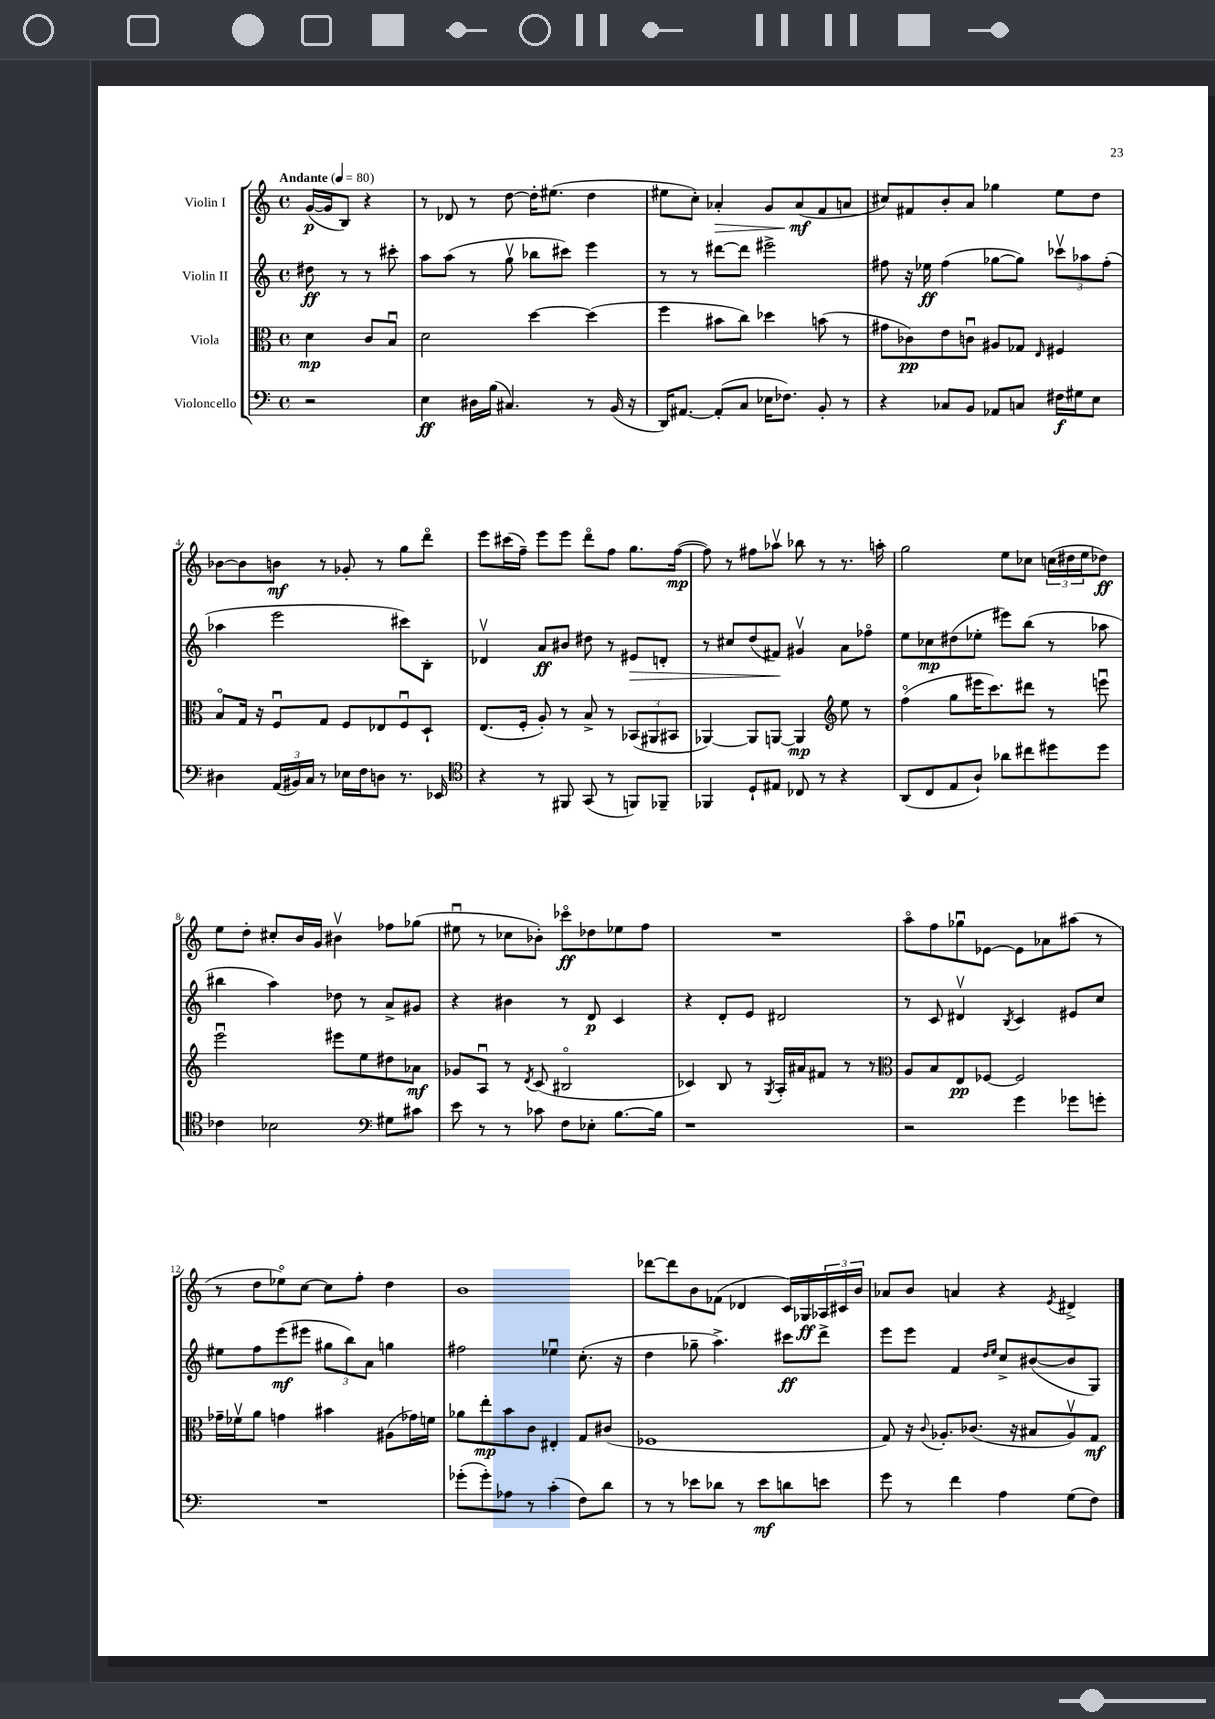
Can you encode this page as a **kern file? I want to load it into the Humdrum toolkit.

**kern	**dynam	**kern	**dynam	**kern	**dynam	**kern	**dynam
*part4	*part4	*part3	*part3	*part2	*part2	*part1	*part1
*staff4	*staff4	*staff3	*staff3	*staff2	*staff2	*staff1	*staff1
*I"Violoncello	*	*I"Viola	*	*I"Violin II	*	*I"Violin I	*
*clefF4	*	*clefC3	*	*clefG2	*	*clefG2	*
*k[]	*	*k[]	*	*k[]	*	*k[]	*
*M4/4	*	*M4/4	*	*M4/4	*	*M4/4	*
*met(c)	*	*met(c)	*	*met(c)	*	*met(c)	*
*MM80	*	*MM80	*	*MM80	*	*MM80	*
=	=	=	=	=	=	=	=
!	!	!	!	!	!	!LO:TX:a:B:t=Andante	!
2r	.	4d\	mp	8dd#X\	ff	([16g/LL	p
.	.	.	.	.	.	16g/J]	.
.	.	.	.	8r	.	8B/J)	.
.	.	8c/L	.	8r	.	4r	.
.	.	8Bu/J	.	8ccc#X'\	.	.	.
=1	=1	=1	=1	=1	=1	=1	=1
4E\	ff	2d\	.	8aa\L	.	8r	.
.	.	.	.	(8aa\J	.	8d-X/	.
16D#X\LL	.	.	.	8r	.	8r	.
(16B\JJ	.	.	.	.	.	.	.
4.C#X/)	.	.	.	8ggv\	.	[8dd\	.
.	.	[4dd\	.	8bb-X\L	.	16dd'\KL]	.
.	.	.	.	.	.	(8.ee#X\J	.
.	.	.	.	8ccc#X\J)	.	.	.
8r	.	(4dd\]	.	4eee\	.	4dd\	.
(16BB/	.	.	.	.	.	.	.
16r	.	.	.	.	.	.	.
=2	=2	=2	=2	=2	=2	=2	=2
16DD/KL)	.	4ff\	.	8r	.	8ee#X\L	.
[8.AA#X/J	.	.	.	.	.	.	.
.	.	.	.	8r	.	8cc'\J)	.
!	!	!	!	!	!	!	!LO:HP:b
(8AA#'/L]	.	8b#X\L	.	[8ddd#X\L	.	4a-X'/	>
8C/J	.	8cc\J)	.	8ddd#\J]	.	.	.
16E-X\KL	.	4dd-X\	.	2eee#X^\	.	8g/L	.
8.F-X\J)	.	.	.	.	.	.	.
.	.	.	.	.	.	(8a-/	mf
8BB'/	.	(8bn\	.	.	.	8f/	]
8r	.	8r	.	.	.	8an/J	.
=3	=3	=3	=3	=3	=3	=3	=3
4r	.	8g#X\L	.	8ff#X\	.	8cc#X/L)	.
.	.	8c-X\)	pp	16r	.	8f#X/	.
.	.	.	.	16ee-X\	ff	.	.
8C-X/L	.	8e\	.	(4ff#\	.	8b'/	.
8BB/J	.	8cnu\J	.	.	.	8a/J	.
8AA-X/L	.	8A#X/L	.	[8gg-X\L	.	4gg-X\	.
8Cn/J	.	8G-X/J	.	8gg-\J])	.	.	.
.	.	16qqE/	.	.	.	.	.
16F#X\LL	f	4F#X/	.	12ccc-Xv\L	.	8ee\L	.
16G#X\J	.	.	.	.	.	.	.
.	.	.	.	12aa-X\	.	.	.
8E\J	.	.	.	.	.	8dd\J	.
.	.	.	.	(12ff#'\J	.	.	.
!!LO:LB:g=z
=4	=4	=4	=4	=4	=4	=4	=4
4D#X\	.	8B/L	.	4aa-X\	.	[8b-X\L	.
.	.	16G/Jk	.	.	.	8b-\]	.
.	.	16r	.	.	.	.	.
(24AA/LL	.	8Fu/L	.	2eee\	.	8bn\J	mf
24BB#X/)	.	.	.	.	.	.	.
24C/JJ	.	.	.	.	.	.	.
8r	.	8G/J	.	.	.	8r	.
16E-X\LL	.	8F/L	.	.	.	8g-X'/	.
16F\J	.	.	.	.	.	.	.
8Dn\J	.	8E-X/	.	.	.	8r	.
8.r	.	8Fu/	.	8ccc#X\L)	.	8gg\L	.
.	.	8D`/J	.	8B'\J	.	8ddd\J	.
16EE-X/	.	.	.	.	.	.	.
=5	=5	=5	=5	=5	=5	=5	=5
*clefC4	*	*	*	*	*	*	*
4r	.	(8.E/L	.	4d-Xv/	.	8eee\L	.
.	.	.	.	.	.	(16ccc#X\L	.
.	.	16F'/Jk	.	.	.	16ff~\JJ)	.
8r	.	8A'/)	.	8a/L	ff	8eee\L	.
8FF#X/	.	8r	.	8b#X/J	.	8eee\J	.
(8GG/	.	8B^/	.	8dd#X\	.	8ddd\L	.
8r	.	8r	.	8r	.	8ff\J	.
!	!	!	!	!	!LO:HP:b	!	!
8FFn/L)	.	(12BB-X/L	.	8e#X/L	>	8.gg\L	.
.	.	12AA#X/	.	.	.	.	.
8FF-X~/J	.	.	.	8dn'/J	.	.	.
.	.	12BB#X/J	.	.	.	.	.
.	.	.	.	.	.	([16ff\Jk	mp
=6	=6	=6	=6	=6	=6	=6	=6
4FF-X/	.	[4AA-X/)	.	8r	.	8ff\])	.
.	.	.	.	8cc#X/L	.	8r	.
8D`/L	.	8AA-/L]	.	(8dd/	.	8ff#X\L	.
8E#X/J	.	[8AAn/J	.	8f#X/J)	.	8aa-Xv\J	.
8C-X/	.	4AA/]	mp	4g#Xv/	]	8bb-X\	.
8r	.	.	.	.	.	8r	.
*	*	*clefG2	*	*	*	*	*
4r	.	8ee\	.	8a\L	.	8.r	.
.	.	8r	.	8ff-X\J	.	.	.
.	.	.	.	.	.	16aan'\	.
=7	=7	=7	=7	=7	=7	=7	=7
(8AA/L	.	(4ff\	.	8ee\L	.	2gg\	.
8C/	.	.	.	8cc-X\	mp	.	.
8E/	.	8gg\L	.	(8dd#X\	.	.	.
8A`/J)	.	16eee#X\K	.	8ee-X'\J	.	.	.
.	.	8.ccc\)	.	.	.	.	.
8a-X\L	.	.	.	8eee#X\L)	.	8ee\L	.
8cc#X\	.	8ddd#X\J	.	(8bb\J	.	8cc-X\J	.
8dd#X\	.	8r	.	8r	.	(24ccn\LL	.
.	.	.	.	.	.	24dd#X\	.
.	.	.	.	.	.	24ee\J	.
8dd#\J	.	8eeenu\	.	8aa-X\	.	8dd-X\J)	ff
!!LO:LB:g=z
=8	=8	=8	=8	=8	=8	=8	=8
4c-X\	.	2eeeu\	.	4bb#X\	.	8ee\L	.
.	.	.	.	.	.	8dd'\J	.
2B-X\	.	.	.	4aa\)	.	8cc#X'/L	.
.	.	.	.	.	.	16b/L	.
.	.	.	.	.	.	16g/JJ	.
.	.	8eee#X\L	.	8dd-X\	.	4b#Xv\	.
.	.	8ee\	.	8r	.	.	.
*clefF4	*	*	*	*	*	*	*
8G#X\L	.	8dd#X\	.	8a^/L	.	8ff-X\L	.
8c#X\J	.	8a-X\J	mf	8g#X/J	.	(8gg-X\J	.
=9	=9	=9	=9	=9	=9	=9	=9
8e\	.	8g-X/L	.	4r	.	8ee#Xu\	.
8r	.	8Au/J	.	.	.	8r	.
8r	.	8r	.	4b#X\	.	8cc-X\L	.
.	.	8qd/	.	.	.	.	.
8c-X\	.	(8c/	.	.	.	8b-X'\J)	.
8F\L	.	2B#X/	.	8r	.	8ccc-X\L	ff
8E-X'\J	.	.	.	8d/	p	8dd-X\	.
[8.B\L	.	.	.	4c/	.	8ee-X\	.
.	.	.	.	.	.	8ff\J	.
16B\Jk]	.	.	.	.	.	.	.
=10	=10	=10	=10	=10	=10	=10	=10
1r	.	4c-X/)	.	4r	.	1r	.
.	.	8B/	.	8d'/L	.	.	.
.	.	8r	.	8e/J	.	.	.
.	.	8qG/	.	.	.	.	.
.	.	16A'/LL	.	2d#X/	.	.	.
.	.	16a#X/J	.	.	.	.	.
.	.	8f#X/J	.	.	.	.	.
.	.	8r	.	.	.	.	.
.	.	8r	.	.	.	.	.
=11	=11	=11	=11	=11	=11	=11	=11
*	*	*clefC3	*	*	*	*	*
2r	.	8A/L	.	8r	.	8aa\L	.
.	.	8B/	.	8c/	.	8ff\	.
.	.	8E/	pp	4d#Xv/	.	8gg-Xu\	.
.	.	[8F-X/J	.	.	.	[8e-X\J	.
.	.	.	.	8qB/	.	.	.
4g\	.	2F-/]	.	4c/	.	8e-\L]	.
.	.	.	.	.	.	8a-X\	.
8g-X\L	.	.	.	8e#X/L	.	(8aa#X\J	.
8gn'\J	.	.	.	8cc/J	.	8r	.
!!LO:LB:g=z
=12	=12	=12	=12	=12	=12	=12	=12
1r	.	16g-X~\LL	.	8ee#X\L	.	8r	.
.	.	16f-Xv\J	.	.	.	.	.
.	.	8a\J	.	8ff\	.	8dd\L	.
.	.	4gn\	.	(8eee\	mf	8ee-X\)	.
.	.	.	.	8eee#X\J	.	[8cc\J	.
.	.	4b#X\	.	12gg#X\L	.	8cc\L]	.
.	.	.	.	12bb\)	.	.	.
.	.	.	.	.	.	8ff'\J	.
.	.	.	.	12a\J	.	.	.
.	.	(8A#X\L	.	4ggn\	.	4dd\	.
.	.	16g-X\L)	.	.	.	.	.
.	.	16fn\JJ	.	.	.	.	.
=13	=13	=13	=13	=13	=13	=13	=13
(8g-X'\L	.	8a-X\L	.	2ff#X\	.	1b	.
8g-'\)	.	8ee'\	mp	.	.	.	.
8A-X\J	.	8b\	.	.	.	.	.
8r	.	8c\J	.	.	.	.	.
(4c'\	.	4E#X'/	.	4ee-Xu\	.	.	.
8F\L)	.	8G/L	.	(8.cc'\	.	.	.
8d\J	.	(8c#X/J	.	.	.	.	.
.	.	.	.	16r	.	.	.
=14	=14	=14	=14	=14	=14	=14	=14
8r	.	1F-X	.	4dd\	.	[8ddd-X\L	.
8r	.	.	.	.	.	8ddd-\]	.
8e-X\L	.	.	.	8gg-X~\	.	8b\	.
8d-X\J	.	.	.	4.aa^\)	.	(8f-X\J	.
8r	.	.	.	.	.	4d-X/	.
8e-\L	mf	.	.	.	.	.	.
8dn\	.	.	.	8ccc#X\L	ff	16c/LL)	.
.	.	.	.	.	.	16G-X/	ff
8en\J	.	.	.	8ddd^\J	.	24A-X/	.
.	.	.	.	.	.	24c#X/	.
.	.	.	.	.	.	24b/JJ	.
=15	=15	=15	=15	=15	=15	=15	=15
8g\	.	8G/)	.	8eee\L	.	8a-X/L	.
8r	.	16r	.	8eee\J	.	8b/J	.
.	.	8qqc/	.	.	.	.	.
.	.	8.A-X'/L	.	.	.	.	.
4f\	.	.	.	4f/	.	4an/	.
.	.	(8.c-X/J	.	.	.	.	.
.	.	.	.	16qqdd/LL	.	.	.
.	.	.	.	16qqee/JJ	.	.	.
4A\	.	.	.	8cc^/L	.	4r	.
.	.	16r	.	.	.	.	.
.	.	8B#X/L	.	([8b#X/	.	.	.
.	.	.	.	.	.	8qe/	.
(8G\L	.	8A-v/)	.	8b#/]	.	4d#X^/	.
8F\J)	.	8G/J	mf	8G/J)	.	.	.
==	==	==	==	==	==	==	==
*-	*-	*-	*-	*-	*-	*-	*-
